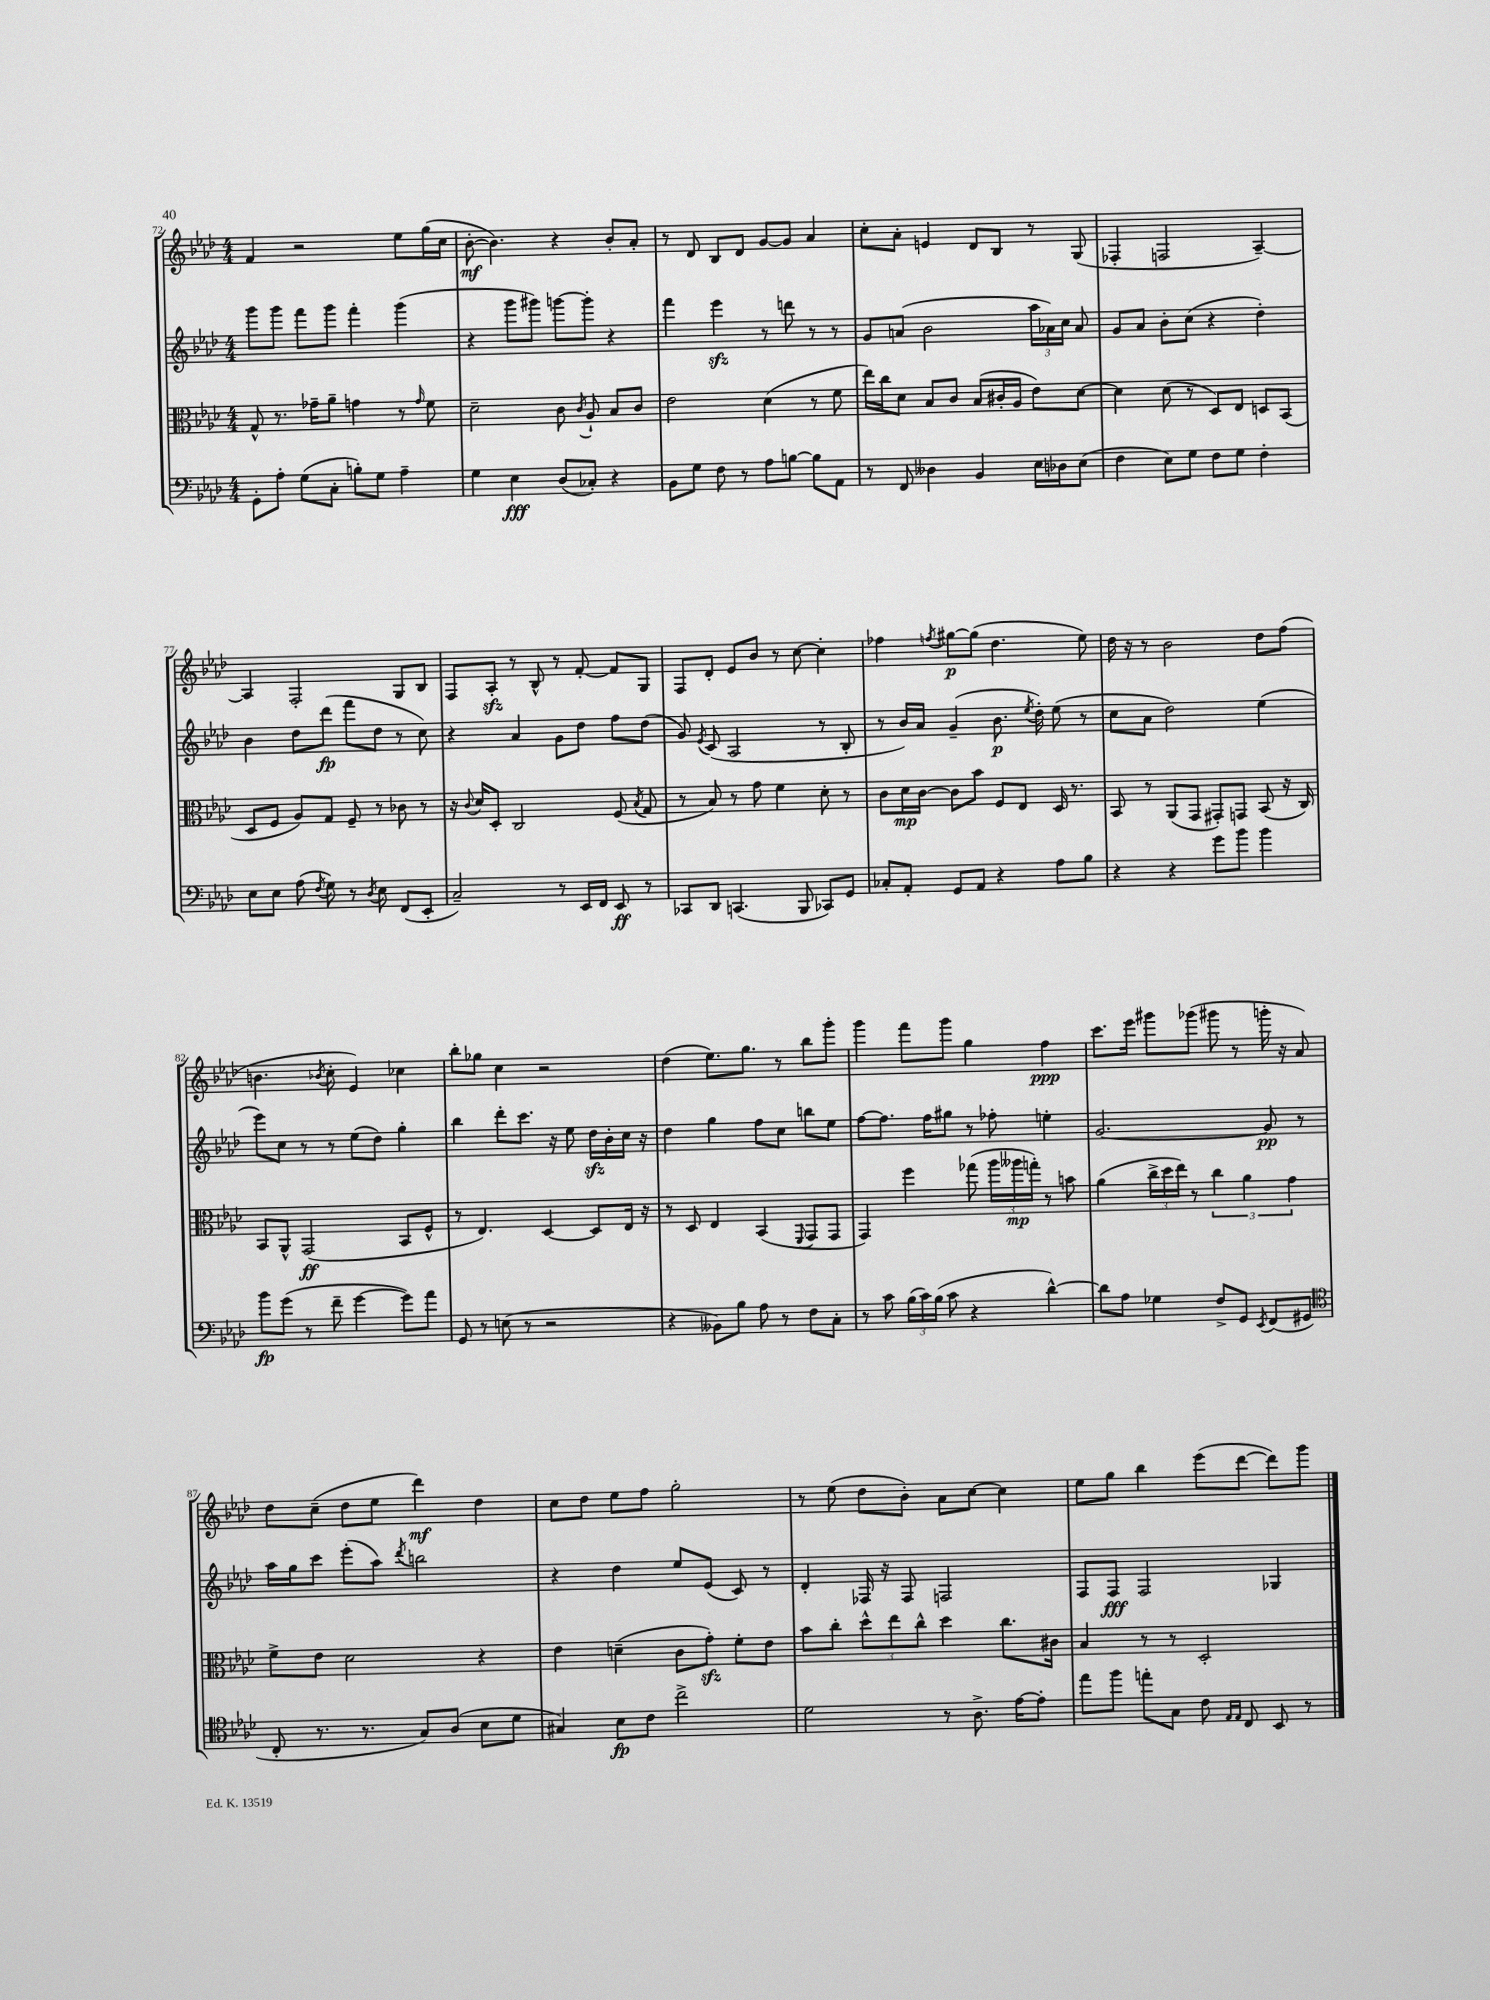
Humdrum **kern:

**kern	**dynam	**kern	**dynam	**kern	**dynam	**kern	**dynam
*part4	*part4	*part3	*part3	*part2	*part2	*part1	*part1
*staff4	*staff4	*staff3	*staff3	*staff2	*staff2	*staff1	*staff1
*clefF4	*	*clefC3	*	*clefG2	*	*clefG2	*
*k[b-e-a-d-]	*	*k[b-e-a-d-]	*	*k[b-e-a-d-]	*	*k[b-e-a-d-]	*
*M4/4	*	*M4/4	*	*M4/4	*	*M4/4	*
=72	=72	=72	=72	=72	=72	=72	=72
8GG'\L	.	8G^^/	.	8ggg\L	.	4f/	.
8A-'\J	.	8.r	.	8ggg\J	.	.	.
(8G\L	.	.	.	8fff\L	.	2r	.
.	.	16g-X~\KL	.	.	.	.	.
8C'\J	.	8a-~\J	.	8ggg\J	.	.	.
8Bn'\L)	.	4gn\	.	4fff'\	.	.	.
8G\J	.	.	.	.	.	.	.
4A-~\	.	8r	.	(4ggg\	.	8ee-\L	.
.	.	16qqg/	.	.	.	.	.
.	.	8f\	.	.	.	(16gg\L	.
.	.	.	.	.	.	16cc\JJ	.
=73	=73	=73	=73	=73	=73	=73	=73
4G\	.	2d-~\	.	4r	.	[8b-'\	mf
.	.	.	.	.	.	4.b-\])	.
4E-\	fff	.	.	8ggg\L	.	.	.
.	.	.	.	8ggg#X\J)	.	.	.
(8D-/L	.	8c\	.	[8gggn\L	.	4r	.
.	.	8qc/	.	.	.	.	.
8C-X'/J)	.	8A-`/	.	8ggg'\J]	.	.	.
4r	.	8B-/L	.	4r	.	8b-'/L	.
.	.	8c/J	.	.	.	8a-'/J	.
=74	=74	=74	=74	=74	=74	=74	=74
8BB-\L	.	2e-\	.	4fff\	.	8r	.
8G\J	.	.	.	.	.	8d-/	.
8F\	.	.	.	4eee-zz\	.	8B-/L	.
8r	.	.	.	.	.	8d-/J	.
8A-\L	.	(4d-\	.	8r	.	[8g/L	.
[8Bn\J	.	.	.	8dddn\	.	8g/J]	.
8B\L]	.	8r	.	8r	.	4a-/	.
8AA-\J	.	8f\	.	8r	.	.	.
=75	=75	=75	=75	=75	=75	=75	=75
8r	.	16ee-\LL)	.	8g/L	.	8cc'\L	.
.	.	16cc\J	.	.	.	.	.
8FF/	.	8d-\J	.	(8an/J	.	8a-'\J	.
4D--X\	.	8B-/L	.	2b-\	.	4en/	.
.	.	8c/J	.	.	.	.	.
4BB-/	.	(8B-/L	.	.	.	8d-/L	.
.	.	16c#X'/L	.	.	.	8B-/J	.
.	.	16A-/JJ	.	.	.	.	.
16E-\LL	.	8e-\L)	.	24aa-\LL	.	8r	.
.	.	.	.	24a-X\)	.	.	.
16D-X\J	.	.	.	.	.	.	.
.	.	.	.	24cc\JJ	.	.	.
(8E-\J	.	[8d-\J	.	8a-/	.	(8G/	.
=76	=76	=76	=76	=76	=76	=76	=76
4F\	.	4d-\]	.	8g/L	.	4F-X'/	.
.	.	.	.	8a-/J	.	.	.
8E-\L)	.	(8d-\	.	8b-'\L	.	2Fn/	.
8G\J	.	8r	.	(8cc\J	.	.	.
8F\L	.	8D-/L)	.	4r	.	.	.
8G\J	.	8E-/J	.	.	.	.	.
4F'\	.	8Dn/L	.	4dd-'\)	.	[4A-~/)	.
.	.	(8BB-/J	.	.	.	.	.
!!LO:LB:g=z
=77	=77	=77	=77	=77	=77	=77	=77
8E-\L	.	8D-/L	.	4b-\	.	4A-/]	.
8E-\J	.	8F/J	.	.	.	.	.
(8A-\	.	8A-/L)	.	8dd-\L	.	2F'/	.
8qF/	.	.	.	.	.	.	.
8G\)	.	8G/J	.	(8ddd-\J	fp	.	.
8r	.	8F~/	.	8fff\L	.	.	.
8qD-/	.	.	.	.	.	.	.
8E-\	.	8r	.	8dd-\J	.	.	.
(8FF/L	.	8c-X\	.	8r	.	8G/L	.
8EE-'/J	.	8r	.	8cc\)	.	8B-/J	.
=78	=78	=78	=78	=78	=78	=78	=78
2C~/)	.	16r	.	4r	.	8F/L	.
.	.	8qqc/	.	.	.	.	.
.	.	16d-/KL	.	.	.	.	.
.	.	8D-'/J	.	.	.	8A-zz'/J	.
.	.	2C/	.	4a-/	.	8r	.
.	.	.	.	.	.	8B-^^/	.
8r	.	.	.	8g\L	.	8r	.
16EE-/LL	.	.	.	8dd-\J	.	[8f'/	.
16FF/JJ	.	.	.	.	.	.	.
8EE-/	ff	(8F/	.	8ff\L	.	8f/L]	.
.	.	8qB-/	.	.	.	.	.
8r	.	8G/	.	(8dd-\J	.	8G/J	.
=79	=79	=79	=79	=79	=79	=79	=79
8CC-X/L	.	8r	.	8g/)	.	8F/L	.
.	.	.	.	8qe-/	.	.	.
8DD-/J	.	8B-/)	.	(8c/	.	8d-'/J	.
(4.CCn/	.	8r	.	2A-/	.	8e-/L	.
.	.	8g\	.	.	.	8b-/J	.
.	.	4f\	.	.	.	8r	.
8BBB-/	.	.	.	.	.	[8cc\	.
8CC-X/L)	.	8d-'\	.	8r	.	4cc'\]	.
8GG/J	.	8r	.	8B-'/	.	.	.
=80	=80	=80	=80	=80	=80	=80	=80
8C-X'/L	.	8c\L	.	8r	.	4ff-X\	.
8AA-'/J	.	16d-\L	mp	16b-/LL)	.	.	.
.	.	[16c\JJ	.	16a-/JJ	.	.	.
.	.	.	.	.	.	8qffn/	.
8GG/L	.	8c\L]	.	(4g~/	.	[8gg#X\L	p
8AA-/J	.	8b-\J	.	.	.	(8gg#\J]	.
4r	.	8F/L	.	8.b-\	p	4.dd-\	.
.	.	8E-/J	.	.	.	.	.
.	.	.	.	8qee-/	.	.	.
.	.	.	.	16dd-'\)	.	.	.
8A-\L	.	16D-/	.	(8ee-\	.	.	.
.	.	8.r	.	.	.	.	.
8B-\J	.	.	.	8r	.	8ee-\)	.
=81	=81	=81	=81	=81	=81	=81	=81
4r	.	8BB-/	.	8cc\L	.	16dd-\	.
.	.	.	.	.	.	16r	.
.	.	8r	.	8a-\J	.	8r	.
4r	.	(8AA-/L	.	2dd-\)	.	2b-\	.
.	.	8GG/J	.	.	.	.	.
8g\L	.	8GG#X'/L)	.	.	.	.	.
8b-\J	.	8GGn/J	.	.	.	.	.
4b-\	.	(8BB-/	.	(4ee-\	.	8dd-\L	.
.	.	16r	.	.	.	(8ff\J	.
.	.	16C/)	.	.	.	.	.
!!LO:LB:g=z
=82	=82	=82	=82	=82	=82	=82	=82
8b-\L	fp	8BB-/L	.	8eee-\L)	.	4.bn\	.
(8g\J	.	8AA-^^/J	.	8cc\J	.	.	.
8r	.	(2GG/	ff	8r	.	.	.
.	.	.	.	.	.	8qb-X/	.
8f~\	.	.	.	8r	.	8cc'\	.
[4g\	.	.	.	(8ee-\L	.	4e-/)	.
.	.	.	.	8dd-\J)	.	.	.
8g\L])	.	8BB-/L	.	4gg'\	.	4cc-X\	.
8a-\J	.	8F^^/J	.	.	.	.	.
=83	=83	=83	=83	=83	=83	=83	=83
8GG/	.	8r	.	4bb-\	.	8bb-'\L	.
8r	.	4.E-/)	.	.	.	8gg-X\J	.
(8En\	.	.	.	8ddd-'\L	.	4cc\	.
8r	.	.	.	8.ccc\J	.	.	.
2r	.	[4D-/	.	.	.	2r	.
.	.	.	.	16r	.	.	.
.	.	.	.	8ee-\	.	.	.
.	.	8D-/L]	.	16dd-zz\LL	.	.	.
.	.	.	.	16b-'\	.	.	.
.	.	16E-/Jk	.	16cc\JJ	.	.	.
.	.	16r	.	16r	.	.	.
=84	=84	=84	=84	=84	=84	=84	=84
4r	.	8r	.	4dd-\	.	(4dd-\	.
.	.	8D-/	.	.	.	.	.
8BB--X\L)	.	4E-/	.	4gg\	.	8.ee-\L)	.
8B-\J	.	.	.	.	.	.	.
.	.	.	.	.	.	8.gg\J	.
8A-\	.	(4BB-/	.	8ff\L	.	.	.
8r	.	.	.	8cc\J	.	8r	.
.	.	8qqFF/	.	.	.	.	.
8F\L	.	8GG/L	.	8bbn\L	.	8bb-\L	.
8C'\J	.	8GG/J	.	8ee-\J	.	8ggg'\J	.
=85	=85	=85	=85	=85	=85	=85	=85
8r	.	4GG/)	.	[8ff\L	.	4ggg\	.
8c\	.	.	.	8.ff\J]	.	.	.
(24B-\LL	.	4ff\	.	.	.	8fff\L	.
24c\)	.	.	.	.	.	.	.
.	.	.	.	16ff\KL	.	.	.
(24B-\JJ	.	.	.	.	.	.	.
8c\	.	.	.	8gg#X\J	.	8ggg\J	.
4r	.	(8gg-X\	.	8r	.	4gg\	.
.	.	24aa-\LL	.	8ff-X'\	.	.	.
.	.	24aa--X\	mp	.	.	.	.
.	.	24ggn'\JJ)	.	.	.	.	.
[4d-^^\)	.	8r	.	4een'\	.	4ff\	ppp
.	.	8bn\	.	.	.	.	.
=86	=86	=86	=86	=86	=86	=86	=86
8d-\L]	.	(4a-\	.	[2.g/	.	8.ccc\L	.
8A-\J	.	.	.	.	.	.	.
.	.	.	.	.	.	16eee-\Jk	.
4G-X\	.	24cc^\LL	.	.	.	8ggg#X\L	.
.	.	24dd-\	.	.	.	.	.
.	.	24ee-\JJ)	.	.	.	.	.
.	.	8r	.	.	.	(8ggg-X\J	.
8F^/L	.	6cc\	.	.	.	8ggg#X\	.
8GG/J	.	.	.	.	.	8r	.
.	.	6a-\	.	.	.	.	.
8qEE-/	.	.	.	.	.	.	.
(8FF/L	.	.	.	8g/]	pp	16gggn'\	.
.	.	.	.	.	.	16r	.
.	.	6g\	.	.	.	.	.
8GG#X/J	.	.	.	8r	.	8a-/)	.
!!LO:LB:g=z
=87	=87	=87	=87	=87	=87	=87	=87
*clefC4	*	*	*	*	*	*	*
8C'/	.	8f^\L	.	16aa-\LL	.	8dd-\L	.
.	.	.	.	16gg\J	.	.	.
8.r	.	8e-\J	.	8ccc\J	.	(8cc~\J	.
.	.	2d-\	.	(8eee-'\L	.	8dd-\L	.
8.r	.	.	.	.	.	.	.
.	.	.	.	8aa-\J)	.	8ee-\J	.
.	.	.	.	8qddd-/	.	.	.
8G/L)	.	.	.	2bbn\	.	4ddd-\)	mf
(8A-/J	.	.	.	.	.	.	.
8B-\L	.	4r	.	.	.	4dd-\	.
8d-\J	.	.	.	.	.	.	.
=88	=88	=88	=88	=88	=88	=88	=88
4G#X/)	.	4e-\	.	4r	.	8cc\L	.
.	.	.	.	.	.	8dd-\J	.
8B-\L	fp	(4dn~\	.	4dd-\	.	8ee-\L	.
8c\J	.	.	.	.	.	8ff\J	.
2cc^\	.	8c\L	.	8ee-/L	.	2gg'\	.
.	.	8gzz'\J)	.	(8e-/J	.	.	.
.	.	8f'\L	.	8c/)	.	.	.
.	.	8e-\J	.	8r	.	.	.
=89	=89	=89	=89	=89	=89	=89	=89
2d-\	.	8b-\L	.	4d-'/	.	8r	.
.	.	8cc'\J	.	.	.	(8ee-\	.
.	.	12dd-^^\L	.	16F-X/	.	8dd-\L	.
.	.	.	.	16r	.	.	.
.	.	12ee-\	.	.	.	.	.
.	.	.	.	8F-/	.	8b-'\J)	.
.	.	12cc^^\J	.	.	.	.	.
8r	.	4dd-\	.	2Fn/	.	8a-\L	.
8.A-^\	.	.	.	.	.	[8cc\J	.
.	.	8.cc\L	.	.	.	4cc\]	.
[16e-\KL	.	.	.	.	.	.	.
8e-'\J]	.	.	.	.	.	.	.
.	.	16c#X\Jk	.	.	.	.	.
=90	=90	=90	=90	=90	=90	=90	=90
8ee-\L	.	4B-/	.	8F/L	.	8ee-\L	.
8ff\J	.	.	.	8F/J	fff	8gg\J	.
8een'\L	.	8r	.	2F/	.	4bb-\	.
8G\J	.	8r	.	.	.	.	.
8c\	.	2D-'/	.	.	.	(8eee-\L	.
16qqE-/LL	.	.	.	.	.	.	.
16qqE-/JJ	.	.	.	.	.	.	.
8C/	.	.	.	.	.	[8ddd-\J	.
8BB-/	.	.	.	4G-X/	.	8ddd-\L])	.
8r	.	.	.	.	.	8ggg\J	.
==	==	==	==	==	==	==	==
*-	*-	*-	*-	*-	*-	*-	*-
